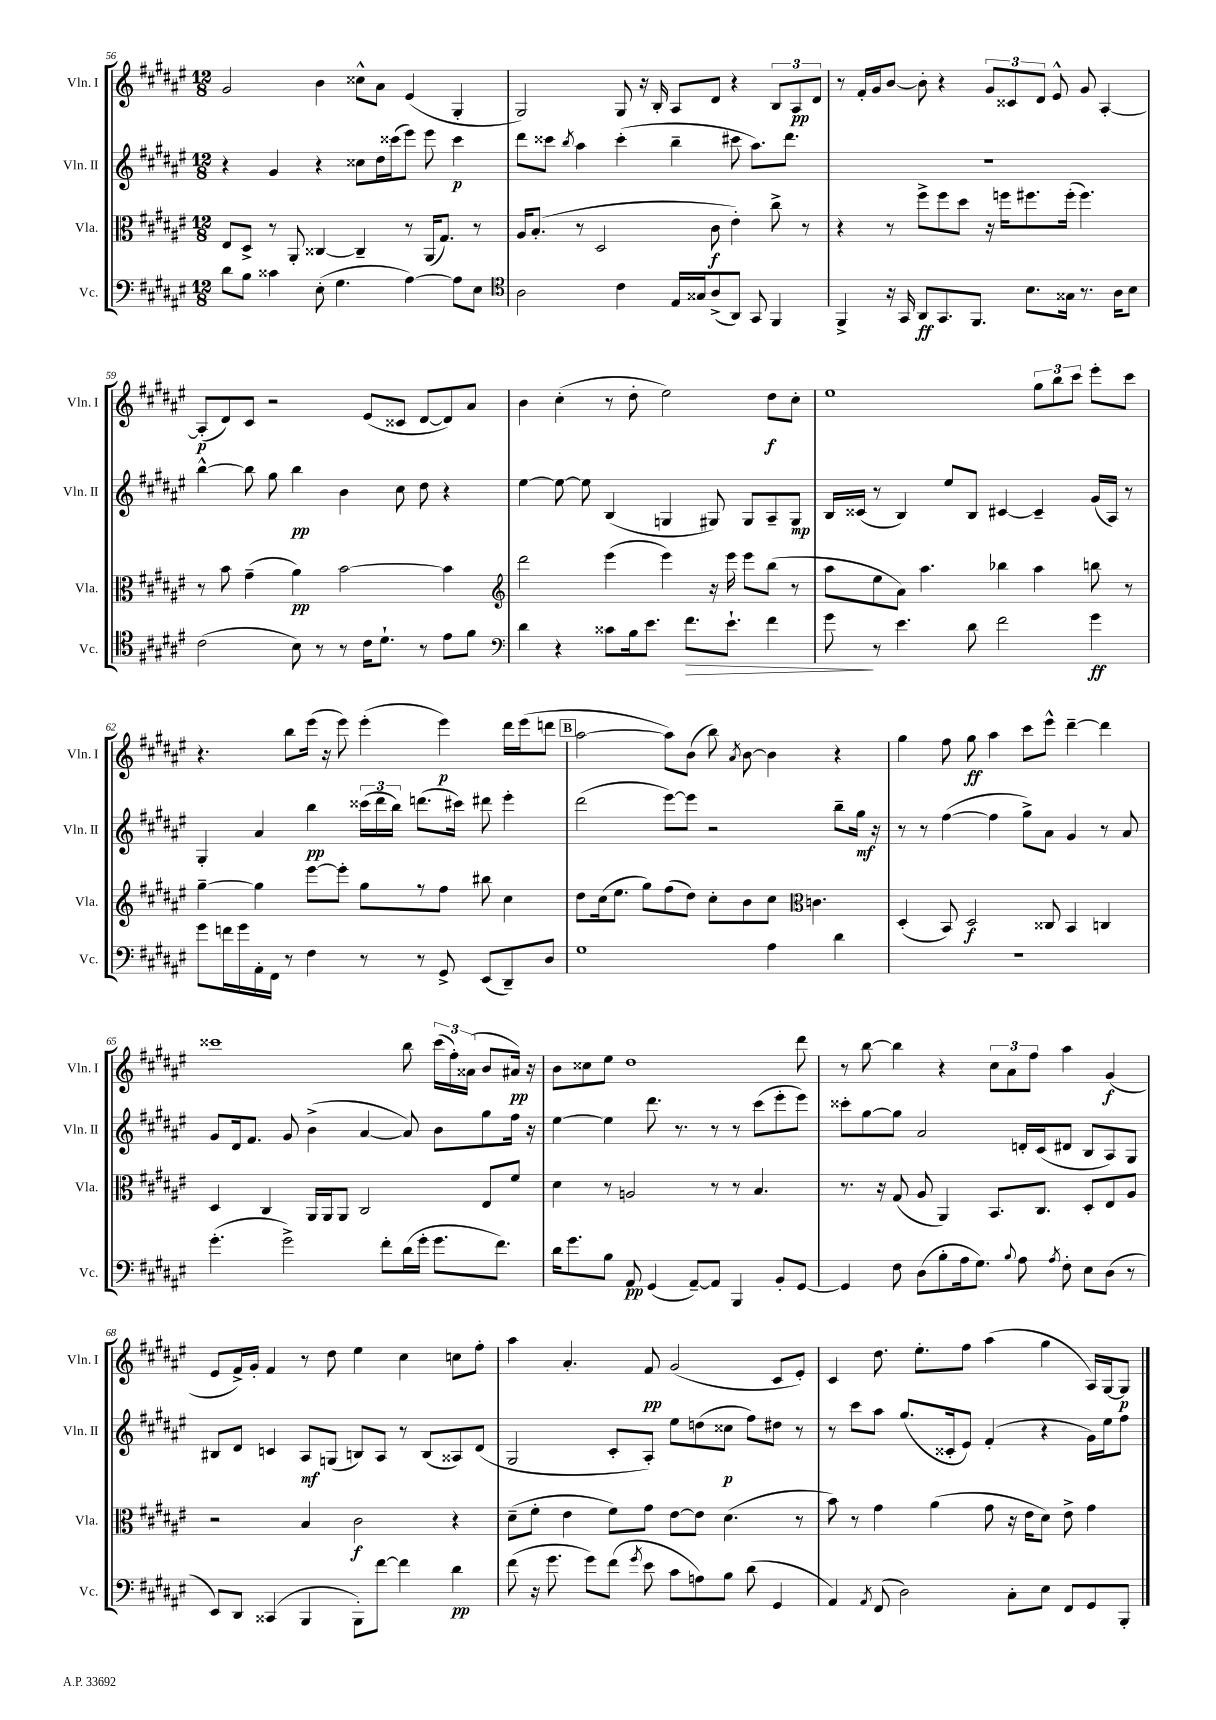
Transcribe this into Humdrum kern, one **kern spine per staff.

**kern	**dynam	**kern	**dynam	**kern	**dynam	**kern	**dynam
*part4	*part4	*part3	*part3	*part2	*part2	*part1	*part1
*staff4	*staff4	*staff3	*staff3	*staff2	*staff2	*staff1	*staff1
*I"Vc.	*	*I"Vla.	*	*I"Vln. II	*	*I"Vln. I	*
*I'Vc.	*	*I'Vla.	*	*I'Vln. II	*	*I'Vln. I	*
*clefF4	*	*clefC3	*	*clefG2	*	*clefG2	*
*k[f#c#g#d#a#e#]	*	*k[f#c#g#d#a#e#]	*	*k[f#c#g#d#a#e#]	*	*k[f#c#g#d#a#e#]	*
*M12/8	*	*M12/8	*	*M12/8	*	*M12/8	*
=56	=56	=56	=56	=56	=56	=56	=56
8d#\L	.	8E#/L	.	4r	.	2g#/	.
8B\J	.	8D#^/J	.	.	.	.	.
4c##X\	.	8r	.	4g#/	.	.	.
.	.	8AA#'/	.	.	.	.	.
(8E#'\	.	[4C##X/	.	4r	.	4b\	.
4.G#\	.	.	.	.	.	.	.
.	.	4C##~/]	.	8cc##X\L	.	8cc##X^^\L	.
.	.	.	.	16dd#\L	.	8a#\J	.
.	.	.	.	(16ccc##X\J	.	.	.
[4A#\)	.	8r	.	8eee#\J)	.	(4e#/	.
.	.	(16AA#/KL	.	8eee#\	.	.	.
.	.	8.G#/J)	.	.	.	.	.
8A#\L]	.	.	.	4ccc##\	p	4G#'/	.
8E#\J	.	8r	.	.	.	.	.
=57	=57	=57	=57	=57	=57	=57	=57
*clefC4	*	*	*	*	*	*	*
2A#\	.	16A#/KL	.	8ddd#\L	.	2G#/)	.
.	.	(8.B'/J	.	.	.	.	.
.	.	.	.	8ccc##X\J	.	.	.
.	.	.	.	8qbb/	.	.	.
.	.	8r	.	4aa#\	.	.	.
.	.	2D#/	.	.	.	.	.
4c#\	.	.	.	(4ccc##'\	.	8G#/	.
.	.	.	.	.	.	16r	.
.	.	.	.	.	.	16B'/	.
16E#/LL	.	.	.	4bb~\	.	8A#/L	.
16G##X/J	.	.	.	.	.	.	.
(8A#^/	.	8c#\	f	.	.	8d#/J	.
8AA#/J)	.	4e#'\)	.	8ccc#X\	.	4r	.
8GG#/	.	.	.	8.aa#\L)	.	.	.
4FF#/	.	8cc#^\	.	.	.	12B/L	.
.	.	.	.	8.ddd#\J	.	.	.
.	.	.	.	.	.	12A#/	pp
.	.	8r	.	.	.	.	.
.	.	.	.	.	.	12d#/J	.
=58	=58	=58	=58	=58	=58	=58	=58
4FF#^/	.	4r	.	1.r	.	8r	.
.	.	.	.	.	.	16f#'/LL	.
.	.	.	.	.	.	16g#/J	.
16r	.	8r	.	.	.	[8b/J	.
16GG#/	.	.	.	.	.	.	.
8AA#/L	ff	8ff#^\L	.	.	.	8b'\]	.
8.GG#/	.	8ff#\	.	.	.	4r	.
.	.	8dd#\J	.	.	.	.	.
8.FF#/J	.	.	.	.	.	.	.
.	.	16r	.	.	.	12g#/L	.
.	.	16ffn\KL	.	.	.	.	.
.	.	.	.	.	.	12c##X/	.
8.B\L	.	8.ff#X\	.	.	.	.	.
.	.	.	.	.	.	12d#/J	.
.	.	.	.	.	.	8e#^^/	.
16G##X\Jk	.	(16ff#'\Jk	.	.	.	.	.
8.r	.	4.ff#\)	.	.	.	8g#/	.
.	.	.	.	.	.	[4A#'/	.
16A#\KL	.	.	.	.	.	.	.
8B\J	.	.	.	.	.	.	.
!!LO:LB:g=z
=59	=59	=59	=59	=59	=59	=59	=59
(2c#\	.	8r	.	[4bb^^\	.	(8A#'/L]	p
.	.	8b\	.	.	.	8d#/)	.
.	.	(4g#~\	.	8bb\]	.	8c#/J	.
.	.	.	.	8gg#\	.	2r	.
8B\)	.	4a#\)	pp	4bb\	pp	.	.
8r	.	.	.	.	.	.	.
8r	.	[2b\	.	4b\	.	.	.
16c#\KL	.	.	.	.	.	(8e#/L	.
8.d#`\J	.	.	.	.	.	.	.
.	.	.	.	8cc#\	.	8c##X/J	.
8r	.	.	.	8dd#\	.	[8d#/L	.
8e#\L	.	4b\]	.	4r	.	8d#/])	.
8f#\J	.	.	.	.	.	8a#/J	.
=60	=60	=60	=60	=60	=60	=60	=60
*clefF4	*	*clefG2	*	*	*	*	*
4d#\	.	2ddd#\	.	[4ee#\	.	4b\	.
4r	.	.	.	8ee#\_	.	(4cc#'\	.
.	.	.	.	8ee#\]	.	.	.
8c##X\L	.	(4eee#\	.	(4B/	.	8r	.
16B\k	.	.	.	.	.	8dd#'\	.
8.e#\J	.	.	.	.	.	.	.
.	.	4eee#\)	.	4Gn/	.	2ee#\)	.
!	!LO:HP:b	!	!	!	!	!	!
8.f#\L	>	.	.	.	.	.	.
.	.	16r	.	8G#X/)	.	.	.
8.e#`\J	.	16eee#\	.	.	.	.	.
.	.	8eee#\L	.	8G#/L	.	.	.
4f#\	.	(8bb\J	.	8A#~/	.	8dd#\L	f
.	.	8r	.	8G#/J	mp	8cc#'\J	.
=61	=61	=61	=61	=61	=61	=61	=61
8g#\	.	8aa#\L	.	16B/LL	.	1ee#	.
.	.	.	.	(16c##X/JJ	.	.	.
8r	]	8ee#\	.	8r	.	.	.
4.e#\	.	8a#\J)	.	4B/)	.	.	.
.	.	4.aa#\	.	.	.	.	.
.	.	.	.	8ee#/L	.	.	.
8d#\	.	.	.	8B/J	.	.	.
2f#\	.	4bb-X\	.	[4c#X/	.	.	.
.	.	4aa#\	.	4c#~/]	.	12gg#\L	.
.	.	.	.	.	.	12bb\	.
.	.	.	.	.	.	12ccc#\J	.
4g#\	ff	8bbn\	.	(16g#/LL	.	8eee#'\L	.
.	.	.	.	16A#/JJ)	.	.	.
.	.	8r	.	8r	.	8ccc#\J	.
!!LO:LB:g=z
=62	=62	=62	=62	=62	=62	=62	=62
8g#\L	.	[4gg#~\	.	4G#'/	.	4.r	.
16fn\L	.	.	.	.	.	.	.
16g#\	.	.	.	.	.	.	.
16AA#'\	.	4gg#\]	.	4a#/	.	.	.
16FF#\JJ	.	.	.	.	.	.	.
8r	.	.	.	.	.	8bb\L	.
4F#\	.	[8eee#\L	.	4bb\	pp	(16eee#\Jk	.
.	.	.	.	.	.	16r	.
.	.	8eee#'\J]	.	.	.	8eee#\)	.
8r	.	8gg#\L	.	(24ccc##X\LL	.	(4eee#'\	.
.	.	.	.	24ddd#\	.	.	.
.	.	.	.	24bb\JJ)	.	.	.
8r	.	8r	.	(8.dddn\L	.	.	.
8GG#^/	.	8ff#\J	.	.	.	4eee#\)	p
.	.	.	.	16ccc#X\Jk)	.	.	.
(8EE#/L	.	8bb#X\	.	8ddd#X\	.	.	.
8DD#~/)	.	4cc#\	.	4eee#'\	.	16ddd#\LL	.
.	.	.	.	.	.	(16eee#\J	.
8D#/J	.	.	.	.	.	8dddn\J	.
!!LO:REH:place=s1:t=B
=63	=63	=63	=63	=63	=63	=63	=63
1G#	.	8dd#\L	.	(2ddd#\	.	[2aa#\	.
.	.	(16cc#\k	.	.	.	.	.
.	.	8.ee#\J	.	.	.	.	.
.	.	8gg#\L)	.	.	.	.	.
.	.	(8ff#\	.	[8eee#\L)	.	8aa#\L])	.
.	.	8dd#\J)	.	8eee#\J]	.	(8b\J	.
.	.	8cc#'\L	.	2r	.	8bb\)	.
.	.	.	.	.	.	8qa#/	.
.	.	8b\	.	.	.	[8b\	.
4A#\	.	8cc#\J	.	.	.	4b\]	.
*	*	*clefC3	*	*	*	*	*
.	.	4.cn\	.	.	.	.	.
4d#\	.	.	.	8bb~\L	.	4r	.
.	.	.	.	16gg#\Jk	mf	.	.
.	.	.	.	16r	.	.	.
=64	=64	=64	=64	=64	=64	=64	=64
1.r	.	(4D#'/	.	8r	.	4gg#\	.
.	.	.	.	8r	.	.	.
.	.	8BB/)	.	([4ff#\	.	8ff#\	.
.	.	2D#/	f	.	.	8gg#\	ff
.	.	.	.	4ff#\]	.	4aa#\	.
.	.	.	.	8gg#^\L)	.	8ccc#\L	.
.	.	8C##X/	.	8a#\J	.	8eee#^^\J	.
.	.	4BB/	.	4g#/	.	[4ddd#~\	.
.	.	4Cn/	.	8r	.	4ddd#\]	.
.	.	.	.	8a#/	.	.	.
!!LO:LB:g=z
=65	=65	=65	=65	=65	=65	=65	=65
(4.g#'\	.	4D#/	.	8g#/L	.	1ccc##X	.
.	.	.	.	16d#/k	.	.	.
.	.	.	.	8.f#/J	.	.	.
.	.	4C#/	.	.	.	.	.
2g#^\)	.	.	.	8g#/	.	.	.
.	.	16AA#/LL	.	(4b^\	.	.	.
.	.	16AA#/J	.	.	.	.	.
.	.	8AA#/J	.	.	.	.	.
.	.	2C#/	.	[4a#/	.	.	.
8f#'\L	.	.	.	.	.	.	.
(16d#\L	.	.	.	8a#/])	.	8bb\	.
16g#'\JJ	.	.	.	.	.	.	.
8.g#\L	.	.	.	8b\L	.	(24ccc##\LL	.
.	.	.	.	.	.	24ff#'\)	.
.	.	.	.	.	.	(24a##X\JJ	.
.	.	8E#/L	.	8gg#\	.	8b/L	.
8.f#\J)	.	.	.	.	.	.	.
.	.	8f#/J	.	16ff#\Jk	.	16a#X/Jk)	pp
.	.	.	.	16r	.	16r	.
=66	=66	=66	=66	=66	=66	=66	=66
16d#\KL	.	4d#\	.	[4ee#\	.	8b\L	.
8.g#\	.	.	.	.	.	.	.
.	.	.	.	.	.	8cc##X\	.
8B\J	.	8r	.	4ee#\]	.	8ee#\J	.
8AA#/	pp	2An/	.	.	.	1dd#	.
(4GG#/	.	.	.	8.ddd#\	.	.	.
.	.	.	.	8.r	.	.	.
[8AA#~/L)	.	.	.	.	.	.	.
8AA#/J]	.	8r	.	8r	.	.	.
4BBB/	.	8r	.	8r	.	.	.
.	.	4.B/	.	(8ccc#\L	.	.	.
8BB'/L	.	.	.	8eee#'\	.	.	.
[8GG#/J	.	.	.	8eee#\J)	.	8ddd#\	.
=67	=67	=67	=67	=67	=67	=67	=67
4GG#/]	.	8.r	.	8ccc##X'\L	.	8r	.
.	.	.	.	[8gg#\	.	[8bb\	.
.	.	16r	.	.	.	.	.
8F#\	.	(8G#/	.	8gg#\J]	.	4bb\]	.
(8D#\L	.	8A#/	.	2a#/	.	.	.
8B'\	.	4AA#/)	.	.	.	4r	.
16A#\k	.	.	.	.	.	.	.
8.G#\J)	.	.	.	.	.	.	.
.	.	8.BB/L	.	.	.	12cc#\L	.
.	.	.	.	.	.	12a#\	.
8qqB/	.	.	.	.	.	.	.
8A#\	.	.	.	16dn'/LL	.	.	.
.	.	.	.	.	.	12ff#\J	.
.	.	8.C#/J	.	(16c#/J	.	.	.
8qA#/	.	.	.	.	.	.	.
8F#'\	.	.	.	8d#X/J	.	4aa#\	.
8E#\L	.	8D#'/L	.	8B/L	.	.	.
(8D#\J	.	8E#/	.	8A#/)	.	(4g#/	f
8r	.	8A#/J	.	8G#/J	.	.	.
!!LO:LB:g=z
=68	=68	=68	=68	=68	=68	=68	=68
8EE#/L)	.	2r	.	8B#X/L	.	8e#/L	.
8DD#/J	.	.	.	8d#/J	.	16f#^/L)	.
.	.	.	.	.	.	16g#'/JJ	.
(4CC##X/	.	.	.	4cn/	.	4f#/	.
4BBB/	.	4B/	.	8A#/L	mf	8r	.
.	.	.	.	(8Gn/J	.	8dd#\	.
8BBB'\L)	.	2c#\	f	8Bn/L)	.	4ee#\	.
[8f#\J	.	.	.	8A#/J	.	.	.
4f#\]	.	.	.	8r	.	4cc#\	.
.	.	.	.	(8B/L	.	.	.
4d#\	pp	4r	.	8A##X/)	.	8ccn\L	.
.	.	.	.	(8d#/J	.	8ff#'\J	.
=69	=69	=69	=69	=69	=69	=69	=69
(8f#\	.	(8d#~\L	.	2G#/	.	4aa#\	.
16r	.	8f#'\J	.	.	.	.	.
8.g#\	.	.	.	.	.	.	.
.	.	4e#\	.	.	.	4.a#'/	.
8g#\L)	.	.	.	.	.	.	.
(8f#\J	.	8f#\L)	.	8c#'/L	.	.	.
8qg#/	.	.	.	.	.	.	.
8e#\	.	8g#\J	.	8A#'/J)	.	8f#/	pp
8c#\L	.	[8e#\L	.	8ee#\L	.	(2g#/	.
8An\)	.	8e#\J]	.	(8ddn\	.	.	.
8B\J	.	(4.d#\	.	8cc##X\J	p	.	.
(8d#\	.	.	.	8ff#\L)	.	.	.
4GG#/	.	.	.	8dd#X\J	.	8c#/L	.
.	.	8r	.	8r	.	8e#'/J)	.
=70	=70	=70	=70	=70	=70	=70	=70
4AA#/)	.	8b\)	.	8r	.	4c#/	.
.	.	8r	.	8ccc#\L	.	.	.
8qAA#/	.	.	.	.	.	.	.
(8FF#/	.	4g#\	.	8aa#\J	.	8.dd#\	.
2D#\)	.	.	.	(8.gg#/L	.	.	.
.	.	.	.	.	.	8.ee#'\L	.
.	.	(4a#\	.	.	.	.	.
.	.	.	.	16c##X'/k	.	.	.
.	.	.	.	8e#/J)	.	8ff#\J	.
.	.	8g#\	.	(4f#'/	.	(4aa#\	.
8C#'\L	.	16r	.	.	.	.	.
.	.	16e#\KL	.	.	.	.	.
8E#\J	.	8d#\J)	.	4r	.	4gg#\	.
8FF#/L	.	8e#^\	.	.	.	.	.
8GG#/	.	4g#\	.	16g#\LL)	.	16A#/LL)	.
.	.	.	.	16ee#\J	.	[16G#/J	.
8BBB'/J	.	.	.	8ff#\J	.	8G#/J]	p
==	==	==	==	==	==	==	==
*-	*-	*-	*-	*-	*-	*-	*-
